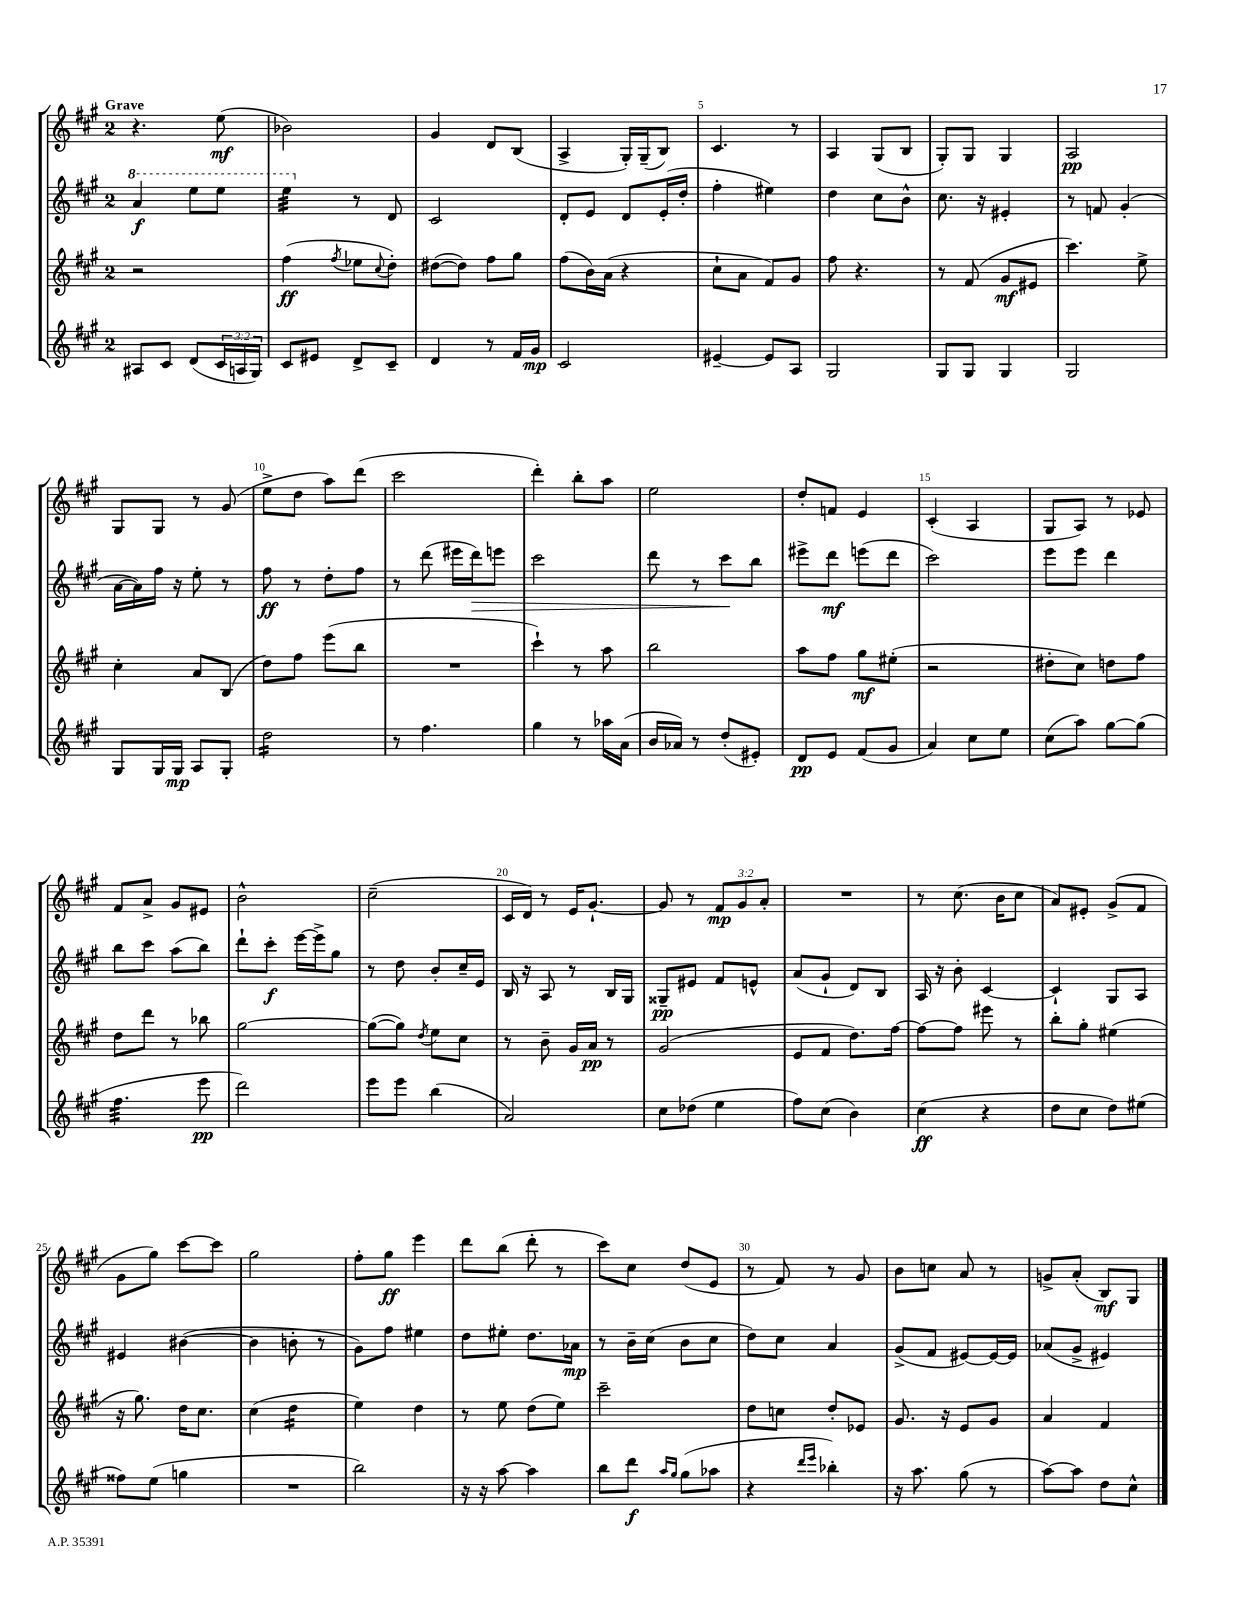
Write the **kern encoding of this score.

**kern	**dynam	**kern	**dynam	**kern	**dynam	**kern	**dynam
*part4	*part4	*part3	*part3	*part2	*part2	*part1	*part1
*staff4	*staff4	*staff3	*staff3	*staff2	*staff2	*staff1	*staff1
*clefG2	*	*clefG2	*	*clefG2	*	*clefG2	*
*k[f#c#g#]	*	*k[f#c#g#]	*	*k[f#c#g#]	*	*k[f#c#g#]	*
*M2/4	*	*M2/4	*	*M2/4	*	*M2/4	*
*	*	*	*	*8va	*	*	*
=1	=1	=1	=1	=1	=1	=1	=1
!	!	!	!	!	!	!LO:TX:a:B:t=Grave	!
8A#X/L	.	2r	.	4aa/	f	4.r	.
8c#/J	.	.	.	.	.	.	.
(8d/L	.	.	.	8eee\L	.	.	.
24c#/L	.	.	.	8eee\J	.	(8ee\	mf
24An/	.	.	.	.	.	.	.
24G#/JJ)	.	.	.	.	.	.	.
=2	=2	=2	=2	=2	=2	=2	=2
*	*	*	*	*tremolo	*	*	*
8c#/L	.	(4ff#\	ff	32eee\LLL	.	2b-X\)	.
.	.	.	.	32eee\	.	.	.
.	.	.	.	32eee\	.	.	.
.	.	.	.	32eee\	.	.	.
8e#X/J	.	.	.	32eee\	.	.	.
.	.	.	.	32eee\	.	.	.
.	.	.	.	32eee\	.	.	.
.	.	.	.	32eee\JJJ	.	.	.
*	*	*	*	*Xtremolo	*	*	*
.	.	8qff#/	.	.	.	.	.
*	*	*	*	*X8va	*	*	*
8d^/L	.	8ee-X\L	.	8r	.	.	.
.	.	8qqcc#/	.	.	.	.	.
8c#~/J	.	8dd'\J)	.	8d/	.	.	.
=3	=3	=3	=3	=3	=3	=3	=3
4d/	.	([8dd#X\L	.	2c#/	.	4g#/	.
.	.	8dd#\J])	.	.	.	.	.
8r	.	8ff#\L	.	.	.	8d/L	.
16f#/LL	.	8gg#\J	.	.	.	(8B/J	.
16g#/JJ	mp	.	.	.	.	.	.
=4	=4	=4	=4	=4	=4	=4	=4
2c#/	.	(8ff#\L	.	8d'/L	.	4A^/	.
.	.	16b\L)	.	8e/J	.	.	.
.	.	(16a\JJ	.	.	.	.	.
.	.	4r	.	8d/L	.	16G#'/LL)	.
.	.	.	.	.	.	(16G#~/J	.
.	.	.	.	(16e'/L	.	8B/J)	.
.	.	.	.	16dd'/JJ	.	.	.
=5	=5	=5	=5	=5	=5	=5	=5
[4e#X~/	.	8cc#`\L	.	4ff#'\	.	4.c#/	.
.	.	8a\J	.	.	.	.	.
8e#/L]	.	8f#/L)	.	4ee#X\)	.	.	.
8A/J	.	8g#/J	.	.	.	8r	.
=6	=6	=6	=6	=6	=6	=6	=6
2G#/	.	8ff#\	.	4dd\	.	4A/	.
.	.	4.r	.	.	.	.	.
.	.	.	.	8cc#\L	.	(8G#/L	.
.	.	.	.	8b^^\J	.	8B/J	.
=7	=7	=7	=7	=7	=7	=7	=7
8G#/L	.	8r	.	8.cc#\	.	8G#'/L)	.
8G#/J	.	(8f#/	.	.	.	8G#/J	.
.	.	.	.	16r	.	.	.
4G#/	.	8g#/L	mf	4e#X'/	.	4G#/	.
.	.	8e#X/J	.	.	.	.	.
=8	=8	=8	=8	=8	=8	=8	=8
2G#/	.	4.ccc#\)	.	8r	.	2A/	pp
.	.	.	.	8fn/	.	.	.
.	.	.	.	(4g#'/	.	.	.
.	.	8ee^\	.	.	.	.	.
!!LO:LB:g=z
=9	=9	=9	=9	=9	=9	=9	=9
8G#/L	.	4cc#'\	.	[16a\LL	.	8G#/L	.
.	.	.	.	16a\])	.	.	.
16G#/L	.	.	.	16ff#\JJ	.	8G#/J	.
16G#/JJ	mp	.	.	16r	.	.	.
8A/L	.	8a/L	.	8ee'\	.	8r	.
8G#'/J	.	(8B/J	.	8r	.	(8g#/	.
=10	=10	=10	=10	=10	=10	=10	=10
*tremolo	*	*	*	*	*	*	*
16dd\LL	.	8dd\L)	.	8ff#\	ff	8ee^\L	.
16dd\	.	.	.	.	.	.	.
16dd\	.	8ff#\J	.	8r	.	8dd\J	.
16dd\	.	.	.	.	.	.	.
16dd\	.	(8eee\L	.	8dd'\L	.	8aa\L)	.
16dd\	.	.	.	.	.	.	.
16dd\	.	8bb\J	.	8ff#\J	.	(8ddd\J	.
16dd\JJ	.	.	.	.	.	.	.
*Xtremolo	*	*	*	*	*	*	*
=11	=11	=11	=11	=11	=11	=11	=11
8r	.	2r	.	8r	.	2ccc#\	.
4.ff#\	.	.	.	(8ddd\	.	.	.
.	.	.	.	16eee#X\LL	.	.	.
!	!	!	!	!	!LO:HP:b	!	!
.	.	.	.	16ddd\J)	>	.	.
.	.	.	.	8eeen\J	.	.	.
=12	=12	=12	=12	=12	=12	=12	=12
4gg#\	.	4ccc#`\)	.	2ccc#\	.	4ddd'\)	.
8r	.	8r	.	.	.	8bb'\L	.
16aa-X\LL	.	8aa\	.	.	.	8aa\J	.
(16a\JJ	.	.	.	.	.	.	.
=13	=13	=13	=13	=13	=13	=13	=13
16b/LL	.	2bb\	.	8ddd\	.	2ee\	.
16a-X/JJ)	.	.	.	.	.	.	.
8r	.	.	.	8r	.	.	.
(8dd'/L	.	.	.	8ccc#\L	.	.	.
8e#X'/J)	.	.	.	8bb\J	]	.	.
=14	=14	=14	=14	=14	=14	=14	=14
8d/L	pp	8aa\L	.	8eee#X^\L	.	8dd'/L	.
8e/J	.	8ff#\J	.	8ddd\J	mf	8fn/J	.
(8f#/L	.	8gg#\L	mf	(8eeen\L	.	4e/	.
8g#/J	.	(8ee#X'\J	.	8ddd\J	.	.	.
=15	=15	=15	=15	=15	=15	=15	=15
4a/)	.	2r	.	2ccc#\)	.	(4c#'/	.
8cc#\L	.	.	.	.	.	4A/	.
8ee\J	.	.	.	.	.	.	.
=16	=16	=16	=16	=16	=16	=16	=16
(8cc#\L	.	8dd#X'\L	.	8eee\L	.	8G#/L	.
8aa\J)	.	8cc#\J)	.	8eee\J	.	8A/J)	.
[8gg#\L	.	8ddn\L	.	4ddd\	.	8r	.
(8gg#\J]	.	8ff#\J	.	.	.	8e-X/	.
!!LO:LB:g=z
=17	=17	=17	=17	=17	=17	=17	=17
*tremolo	*	*	*	*	*	*	*
32ff#\LLL	.	8dd\L	.	8bb\L	.	8f#/L	.
32ff#\	.	.	.	.	.	.	.
32ff#\	.	.	.	.	.	.	.
32ff#\	.	.	.	.	.	.	.
32ff#\	.	8ddd\J	.	8ccc#\J	.	8a^/J	.
32ff#\	.	.	.	.	.	.	.
32ff#\	.	.	.	.	.	.	.
32ff#\	.	.	.	.	.	.	.
32ff#\	.	8r	.	(8aa\L	.	8g#/L	.
32ff#\	.	.	.	.	.	.	.
32ff#\	.	.	.	.	.	.	.
32ff#\JJJ	.	.	.	.	.	.	.
*Xtremolo	*	*	*	*	*	*	*
8eee\	pp	8bb-X\	.	8bb\J)	.	8e#X/J	.
=18	=18	=18	=18	=18	=18	=18	=18
2ddd\)	.	[2gg#\	.	8ddd`\L	.	2b^^\	.
.	.	.	.	8ccc#'\J	f	.	.
.	.	.	.	[16eee\LL	.	.	.
.	.	.	.	16eee^\J]	.	.	.
.	.	.	.	8gg#\J	.	.	.
=19	=19	=19	=19	=19	=19	=19	=19
8eee\L	.	(8gg#\L_	.	8r	.	(2cc#~\	.
8eee\J	.	8gg#\J])	.	8dd\	.	.	.
.	.	8qdd/	.	.	.	.	.
(4bb\	.	8ee\L	.	8b'/L	.	.	.
.	.	8cc#\J	.	16cc#~/L	.	.	.
.	.	.	.	16e/JJ	.	.	.
=20	=20	=20	=20	=20	=20	=20	=20
2a/)	.	8r	.	16B/	.	16c#/LL	.
.	.	.	.	16r	.	16d/JJ)	.
.	.	8b~\	.	8A/	.	8r	.
.	.	16g#/LL	.	8r	.	16e/KL	.
.	.	16a/JJ	pp	.	.	[8.g#`/J	.
.	.	8r	.	16B/LL	.	.	.
.	.	.	.	16G#/JJ	.	.	.
=21	=21	=21	=21	=21	=21	=21	=21
8cc#\L	.	(2g#/	.	8G##X~/L	pp	8g#/]	.
(8dd-X\J	.	.	.	8e#X/J	.	8r	.
4ee\	.	.	.	8f#/L	.	12f#/L	mp
.	.	.	.	.	.	12g#/	.
.	.	.	.	8en^^/J	.	.	.
.	.	.	.	.	.	12a'/J	.
=22	=22	=22	=22	=22	=22	=22	=22
8ff#\L)	.	8e/L	.	(8a/L	.	2r	.
(8cc#\J	.	8f#/J	.	8g#`/J	.	.	.
4b\)	.	8.dd\L)	.	8d/L)	.	.	.
.	.	.	.	8B/J	.	.	.
.	.	[16ff#\Jk	.	.	.	.	.
=23	=23	=23	=23	=23	=23	=23	=23
(4cc#\	ff	8ff#\L_	.	16A/	.	8r	.
.	.	.	.	16r	.	.	.
.	.	8ff#\J]	.	8b'\	.	(8.cc#\	.
4r	.	8eee#X\	.	[4c#/	.	.	.
.	.	.	.	.	.	16b\KL	.
.	.	8r	.	.	.	8cc#\J	.
=24	=24	=24	=24	=24	=24	=24	=24
8dd\L	.	8bb'\L	.	4c#`/]	.	8a/L)	.
8cc#\J	.	8gg#'\J	.	.	.	8e#X'/J	.
8dd\L)	.	(4ee#X\	.	8G#/L	.	(8g#^/L	.
(8ee#X\J	.	.	.	8A/J	.	8f#/J	.
!!LO:LB:g=z
=25	=25	=25	=25	=25	=25	=25	=25
8ff##X\L)	.	16r	.	4e#X/	.	8g#\L	.
.	.	8.gg#\)	.	.	.	.	.
(8ee\J	.	.	.	.	.	8gg#\J)	.
4ggn\	.	16dd\KL	.	([4b#X\	.	[8ccc#\L	.
.	.	8.cc#\J	.	.	.	.	.
.	.	.	.	.	.	8ccc#\J]	.
=26	=26	=26	=26	=26	=26	=26	=26
2r	.	(4cc#\	.	4b#\]	.	2gg#\	.
*	*	*tremolo	*	*	*	*	*
.	.	16dd\LL	.	8bn'\	.	.	.
.	.	16dd\	.	.	.	.	.
.	.	16dd\	.	8r	.	.	.
.	.	16dd\JJ	.	.	.	.	.
*	*	*Xtremolo	*	*	*	*	*
=27	=27	=27	=27	=27	=27	=27	=27
2bb\)	.	4ee\)	.	8g#\L)	.	8ff#'\L	.
.	.	.	.	8ff#\J	.	8gg#\J	ff
.	.	4dd\	.	4ee#X\	.	4eee\	.
=28	=28	=28	=28	=28	=28	=28	=28
16r	.	8r	.	8dd\L	.	8ddd\L	.
16r	.	.	.	.	.	.	.
[8aa\	.	8ee\	.	8ee#X'\J	.	(8bb\J	.
4aa\]	.	(8dd\L	.	8.dd\L	.	8ddd'\	.
.	.	8ee\J)	.	.	.	8r	.
.	.	.	.	16a-X\Jk	mp	.	.
=29	=29	=29	=29	=29	=29	=29	=29
8bb\L	.	2ccc#~\	.	8r	.	8ccc#\L)	.
8ddd\J	f	.	.	16b~\LL	.	8cc#\J	.
.	.	.	.	(16cc#\JJ	.	.	.
16qqaa/LL	.	.	.	.	.	.	.
16qqgg#/JJ	.	.	.	.	.	.	.
(8gg#\L	.	.	.	8b\L	.	(8dd/L	.
8aa-X\J	.	.	.	8cc#\J	.	8e/J	.
=30	=30	=30	=30	=30	=30	=30	=30
4r	.	8dd\L	.	8dd\L)	.	8r	.
.	.	8ccn\J	.	8cc#\J	.	8f#/)	.
16qqddd/LL	.	.	.	.	.	.	.
16qqeee/JJ	.	.	.	.	.	.	.
4bb-X'\)	.	8dd'/L	.	4a/	.	8r	.
.	.	8e-X/J	.	.	.	8g#/	.
=31	=31	=31	=31	=31	=31	=31	=31
16r	.	8.g#/	.	(8g#^/L	.	8b\L	.
8.aa\	.	.	.	.	.	.	.
.	.	.	.	8f#/J	.	8ccn\J	.
.	.	16r	.	.	.	.	.
(8gg#\	.	8e/L	.	[8e#X/L)	.	8a/	.
8r	.	8g#/J	.	16e#/L_	.	8r	.
.	.	.	.	16e#/JJ]	.	.	.
=32	=32	=32	=32	=32	=32	=32	=32
[8aa\L)	.	4a/	.	(8a-X/L	.	8gn^/L	.
8aa\J]	.	.	.	8g#^/J	.	(8a'/J	.
8dd\L	.	4f#/	.	4e#X/)	.	8B/L)	mf
8cc#^^\J	.	.	.	.	.	8G#/J	.
==	==	==	==	==	==	==	==
*-	*-	*-	*-	*-	*-	*-	*-
